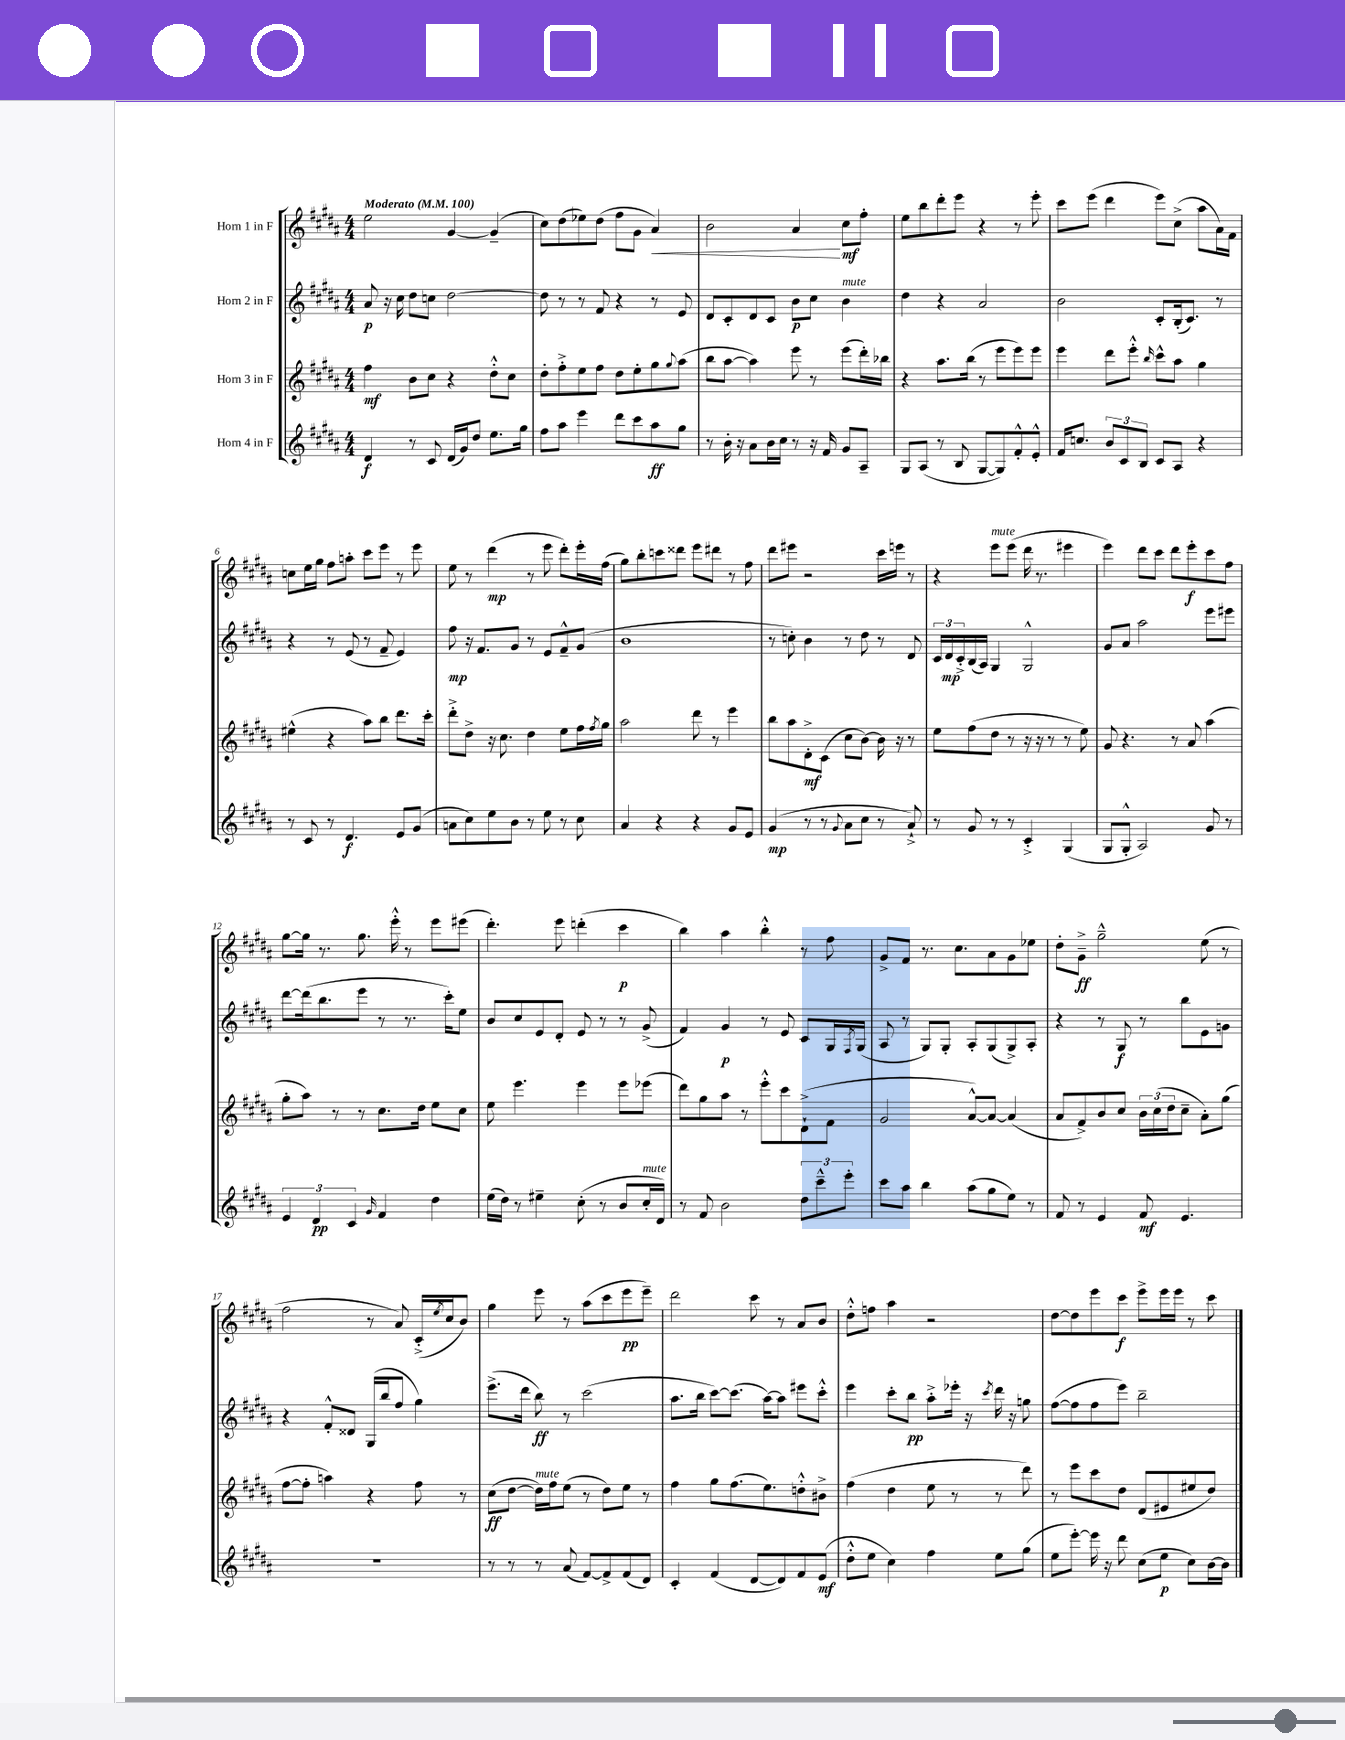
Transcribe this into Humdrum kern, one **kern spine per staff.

**kern	**kern	**kern	**kern
*staff4	*staff3	*staff2	*staff1
*clefG2	*clefG2	*clefG2	*clefG2
*k[f#c#g#d#a#]	*k[f#c#g#d#a#]	*k[f#c#g#d#a#]	*k[f#c#g#d#a#]
*M4/4	*M4/4	*M4/4	*M4/4
*MM100	*MM100	*MM100	*MM100
4d#	4ff#	8a#	2ee
.	.	16r	.
.	.	16cc#	.
8r	8b	8dd#	.
8c#	8cc#	8cc	.
(16d#	4r	[2dd#	[4g#
16g#)	.	.	.
8dd#	.	.	.
8.ee	8dd#'^^	.	(4g#~]
.	8cc#	.	.
16gg#	.	.	.
=	=	=	=
8ff#	8dd#'	8dd#]	8cc#)
8aa#	8ff#'^	8r	(8dd#
4eee	8ee	8r	8ee-)
.	8ff#	8f#	(8dd#
8ddd#	8dd#	4r	8ff#
8ccc#	8ee'	.	8g#
8aa#	8gg#	8r	4a#)
.	8qqgg#	.	.
8gg#	(8aa#	8e	.
=	=	=	=
8r	8bb	8d#	2b
16b'	[8aa#	8c#'	.
16r	.	.	.
8a#	4aa#])	8d#	.
16b	.	8c#	.
16cc#	.	.	.
8r	8eee	8b	4a#
16r	8r	8cc#	.
16f#	.	.	.
8g#	(8eee	4b	8cc#
8A#~	16ddd#')	.	8ff#'
.	16bb-	.	.
=	=	=	=
8G#	4r	4dd#	8ee
(8A#	.	.	8bb
8r	8.aa#	4r	8ddd#'
8B	.	.	8eee
.	(16bb	.	.
[8G#	8r	2a#	4r
8G#])	8eee	.	.
8f#'^^	8eee)	.	8r
8e'^^	8eee	.	8eee'
=	=	=	=
16f#	4eee	2b	8ccc#
8.cc	.	.	.
.	.	.	(8eee
12b	8ddd#	.	4ddd#
12c#	.	.	.
.	8eee'^^	.	.
12B	.	.	.
.	16qqbb	.	.
8c#	8ccc#^^	8c#'	8eee)
8A#	8aa#	(16B'	(8cc#^
.	.	8.c#)	.
4r	4gg#	.	8aa#
.	.	8r	16a#)
.	.	.	16f#
=	=	=	=
8r	(4ee#^^	4r	8cc
8c#	.	.	16ee
.	.	.	16gg#
8r	4r	8r	8ff#
4.d#	.	(8e	8aa'
.	8aa#)	8r	8ccc#
.	8bb	8f#~	8eee
8e	8.ddd#	4e)	8r
(8g#	.	.	8eee
.	16ccc#'	.	.
=	=	=	=
8a	8ddd#'^	8ff#	8ee
8cc#)	8dd#^	16r	8r
.	.	8.f#	.
8ee	16r	.	(4ddd#
.	8.cc#	.	.
8b	.	8g#	.
8r	4dd#	8r	8r
8ee	.	8e	8eee
8r	8ee	8f#~^^	8ddd#')
8cc#	16ff#	(8g#	16eee'
.	8qff#	.	.
.	16gg#	.	(16ff#
=	=	=	=
4a#	2aa#	1b	8gg#)
.	.	.	8bb'
4r	.	.	8ccc
.	.	.	8ddd##
4r	8ddd#	.	8eee
.	8r	.	8ddd#
8g#	4eee	.	8r
8e	.	.	8ff#
=	=	=	=
(4g#	8bb	8r	8ddd#
.	8aa#	8cc')	8eee#
8r	8d#'^	4b	2r
8r	(8c#	.	.
8qqg#	.	.	.
8a#	8cc#	8r	.
8cc#	[8b)	8dd#	.
8r	16b]	8r	16ccc#
.	16r	.	16eee
8a#`^)	8r	8d#	8r
=	=	=	=
8r	8ee	24c#	4r
.	.	24d#	.
.	.	24c#'^	.
8g#	(8ff#	(16B	.
.	.	16A#)	.
8r	8dd#	4G#	8eee
8r	8r	.	(8eee
4c#'^	16r	2G#^^	16ddd#
.	16r	.	8.r
.	8r	.	.
(4G#	8r	.	4eee#
.	8ee)	.	.
=	=	=	=
8G#	8g#	8g#	4eee)
8G#'^^	4.r	8a#	.
2A#)	.	2aa#	8ddd#
.	.	.	8ccc#
.	8r	.	8ddd#
.	8a#	.	8eee'
8g#	(4aa#	8eee	8ccc#
8r	.	8eee#	8ff#
=	=	=	=
6e	8gg#'	[8ddd#	[8gg#
.	8aa#)	(16ddd#]	16gg#]
6d#	.	.	.
.	.	8.bb	8.r
.	8r	.	.
6c#	.	.	.
.	8r	8eee	8.gg#
16qqg#	.	.	.
4f#	8.cc#	8r	.
.	.	.	16eee'^^
.	.	8.r	8r
.	16dd#	.	.
4dd#	8ee	.	8eee
.	.	16ccc#')	.
.	8cc#	8ee	(8eee#
=	=	=	=
(16ee	8ee	8b	4.ddd#')
16dd#)	.	.	.
8r	4.eee	8cc#	.
4ee#~	.	8e	.
.	.	8d#'	8eee
(8cc#'	4eee	8e	(4ddd'
8r	.	8r	.
8b	8eee	8r	4ccc#
16cc#'	(8eee-	(8g#^	.
16d#)	.	.	.
=	=	=	=
8r	8ddd#)	4f#)	4bb)
8f#	8gg#	.	.
2b	8aa#	4g#	4aa#
.	8r	.	.
.	8eee'^^	8r	4bb'^^
.	8ccc#	8e	.
12dd#	(8d#`^	8c#	8r
12ccc#~^^	.	.	.
.	8f#	16G#	8ff#
12eee'	.	.	.
.	.	8qF#	.
.	.	(16G#	.
=	=	=	=
8ccc#	2g#	8A#	8g#^
8aa#	.	8r	8f#
4bb	.	8G#)	8.r
.	.	8G#'	.
.	.	.	8.cc#
(8aa#	[8a#^^)	8A#'	.
8gg#	8a#_	(8G#	8a#
8ee)	(4a#]	8G#^)	8g#
8r	.	8A#'	8ee-
=	=	=	=
8f#	8a#	4r	8dd#'
8r	8f#^)	.	8g#~^
4e	8b	8r	2gg#~^^
.	8cc#	8G#	.
8f#	24b	8r	.
.	(24cc#	.	.
.	24dd#	.	.
4.e	8cc#~	8bb	.
.	8a#')	8e	(8ee
.	(8gg#	8g	8r
=	=	=	=
1r	[8ff#	4r	2ff#
.	8ff#']	.	.
.	4aa)	8f#'^^	.
.	.	8d##	.
.	4r	(16G#	8r
.	.	16bb	.
.	.	8ff#	8a#)
.	8ff#	4gg#)	(16c#'^
.	.	.	8qee
.	.	.	16cc#
.	8r	.	8b)
=	=	=	=
8r	(8cc#	(8.eee^	4gg#
8r	[8dd#	.	.
.	.	16ddd#	.
8r	16dd#])	8bb)	8eee
.	16ff#	.	.
(8a#	(8ee	8r	8r
[8f#)	8r	(2ccc#	(8aa#
8f#^]	8dd#)	.	8ccc#
(8f#	8ee	.	8eee
8d#)	8r	.	8eee~)
=	=	=	=
4c#'	4ff#	8.aa#	2ddd#
.	.	16bb	.
(4f#	8gg#	[8ccc#)	.
.	(8.ff#	(8.ccc#]	.
[8d#	.	.	8ccc#
.	8.ee)	[16aa#)	.
8d#])	.	8aa#]	8r
8f#	8dd'^^	8eee#	8a#
(8e	8b#^	8ccc#'^^	8b
=	=	=	=
8dd#'^^	(4ff#	4eee	8dd#'^^
8ee	.	.	8ff
4cc#)	4dd#	8ccc#'	4aa#
.	.	8bb	.
4ff#	8ee	8aa#'^	2r
.	8r	16eee-'	.
.	.	16r	.
.	.	8qccc#	.
8ee	8r	16ddd#	.
.	.	16r	.
(8gg#	8ddd#)	8gg	.
=	=	=	=
8ee	8r	([8ff#	[8dd#
[8eee')	8eee	8ff#]	8dd#]
16eee]	8ccc#	8ff#	8eee
16r	.	.	.
8ddd#	8dd#	8eee)	8ccc#
(8cc#	(8d#	2bb~	8eee^
8ee	8e#	.	16eee
.	.	.	16eee
8cc#)	8ee#	.	8r
[16b	8dd#)	.	8ccc#
16b]	.	.	.
==	==	==	==
*-	*-	*-	*-
